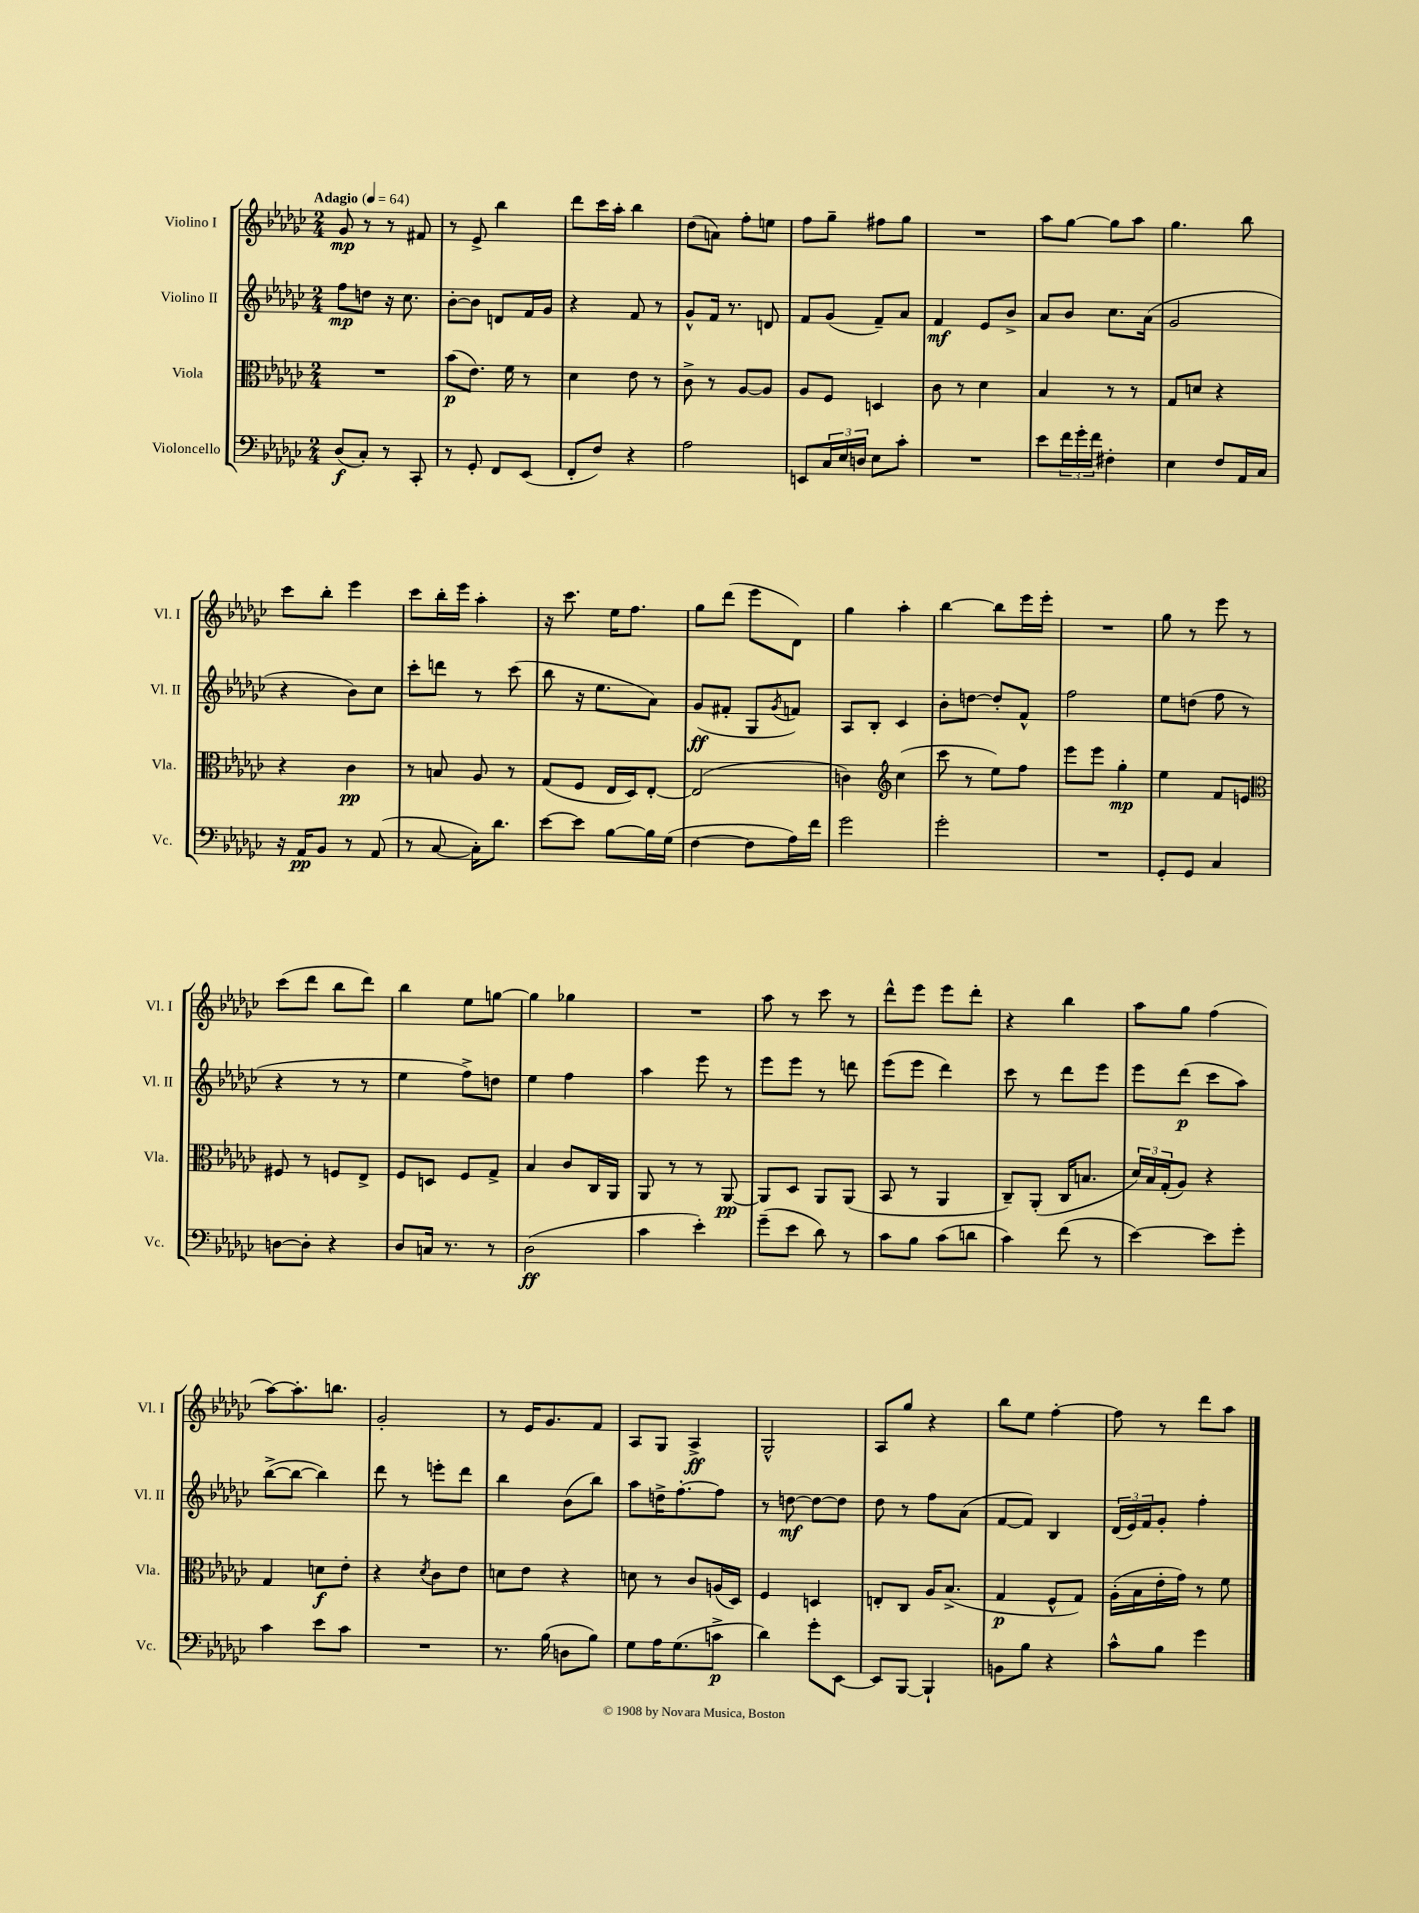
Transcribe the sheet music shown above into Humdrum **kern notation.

**kern	**dynam	**kern	**dynam	**kern	**dynam	**kern	**dynam
*part4	*part4	*part3	*part3	*part2	*part2	*part1	*part1
*staff4	*staff4	*staff3	*staff3	*staff2	*staff2	*staff1	*staff1
*I"Violoncello	*	*I"Viola	*	*I"Violino II	*	*I"Violino I	*
*I'Vc.	*	*I'Vla.	*	*I'Vl. II	*	*I'Vl. I	*
*clefF4	*	*clefC3	*	*clefG2	*	*clefG2	*
*k[b-e-a-d-g-c-]	*	*k[b-e-a-d-g-c-]	*	*k[b-e-a-d-g-c-]	*	*k[b-e-a-d-g-c-]	*
*M2/4	*	*M2/4	*	*M2/4	*	*M2/4	*
*MM64	*	*MM64	*	*MM64	*	*MM64	*
=1	=1	=1	=1	=1	=1	=1	=1
!	!	!	!	!	!	!LO:TX:a:B:t=Adagio	!
(8D-/L	f	2r	.	8ff\L	mp	8g-/	mp
8C-'/J)	.	.	.	8ddn\J	.	8r	.
8r	.	.	.	16r	.	8r	.
.	.	.	.	8.cc-\	.	.	.
8CC-'/	.	.	.	.	.	8f#X/	.
=2	=2	=2	=2	=2	=2	=2	=2
8r	.	(8b-\L	p	[8b-'\L	.	8r	.
8GG-'/	.	8.e-\J)	.	8b-\J]	.	8e-^/	.
8FF/L	.	.	.	8dn/L	.	4bb-\	.
.	.	16f\	.	.	.	.	.
(8EE-/J	.	8r	.	16f/L	.	.	.
.	.	.	.	16g-/JJ	.	.	.
=3	=3	=3	=3	=3	=3	=3	=3
8FF'/L	.	4d-\	.	4r	.	8ddd-\L	.
8F/J)	.	.	.	.	.	16ccc-\L	.
.	.	.	.	.	.	16aa-'\JJ	.
4r	.	8e-\	.	8f/	.	4bb-\	.
.	.	8r	.	8r	.	.	.
=4	=4	=4	=4	=4	=4	=4	=4
2A-\	.	8c-^\	.	8g-^^/L	.	(8dd-\L	.
.	.	8r	.	16f/Jk	.	8an\J)	.
.	.	.	.	8.r	.	.	.
.	.	[8A-/L	.	.	.	8ff'\L	.
.	.	8A-/J]	.	8dn/	.	8een\J	.
=5	=5	=5	=5	=5	=5	=5	=5
8EEn/L	.	8A-/L	.	8f/L	.	8ff\L	.
24C-/L	.	8F/J	.	(8g-/J	.	8gg-~\J	.
24E-/	.	.	.	.	.	.	.
24Dn/JJ	.	.	.	.	.	.	.
8E-\L	.	4Dn/	.	8f~/L)	.	8ff#X\L	.
8c-'\J	.	.	.	8a-/J	.	8gg-\J	.
=6	=6	=6	=6	=6	=6	=6	=6
2r	.	8c-\	.	4f/	mf	2r	.
.	.	8r	.	.	.	.	.
.	.	4d-\	.	8e-/L	.	.	.
.	.	.	.	8b-^/J	.	.	.
=7	=7	=7	=7	=7	=7	=7	=7
8e-\L	.	4B-/	.	8a-/L	.	8aa-\L	.
24f\L	.	.	.	8b-/J	.	[8gg-\J	.
24g-'\	.	.	.	.	.	.	.
24f\JJ	.	.	.	.	.	.	.
4F#X'\	.	8r	.	8.cc-\L	.	8gg-\L]	.
.	.	8r	.	.	.	8aa-\J	.
.	.	.	.	(16a-\Jk	.	.	.
=8	=8	=8	=8	=8	=8	=8	=8
4E-\	.	8G-/L	.	2g-/	.	4.gg-\	.
.	.	8dn/J	.	.	.	.	.
8F/L	.	4r	.	.	.	.	.
16AA-/L	.	.	.	.	.	8bb-\	.
16C-/JJ	.	.	.	.	.	.	.
!!LO:LB:g=z
=9	=9	=9	=9	=9	=9	=9	=9
16r	.	4r	.	4r	.	8ccc-\L	.
16AA-/KL	pp	.	.	.	.	.	.
8BB-/J	.	.	.	.	.	8bb-'\J	.
8r	.	4c-\	pp	8b-\L)	.	4eee-\	.
(8AA-/	.	.	.	8cc-\J	.	.	.
=10	=10	=10	=10	=10	=10	=10	=10
8r	.	8r	.	8ccc-'\L	.	8ccc-\L	.
[8C-/	.	8Bn/	.	8dddn\J	.	16bb-'\L	.
.	.	.	.	.	.	16eee-\JJ	.
16C-'\KL])	.	8A-/	.	8r	.	4aa-'\	.
8.d-\J	.	.	.	.	.	.	.
.	.	8r	.	(8ccc-\	.	.	.
=11	=11	=11	=11	=11	=11	=11	=11
[8e-\L	.	(8G-/L	.	8bb-\	.	16r	.
.	.	.	.	.	.	8.ccc-\	.
8e-\J]	.	8F/J	.	16r	.	.	.
.	.	.	.	8.ee-\L	.	.	.
[8B-\L	.	16E-/LL	.	.	.	16ee-\KL	.
.	.	16D-/J)	.	.	.	8.ff\J	.
16B-\L]	.	[8E-'/J	.	8a-\J)	.	.	.
(16G-\JJ	.	.	.	.	.	.	.
=12	=12	=12	=12	=12	=12	=12	=12
[4F\	.	(2E-/]	.	(8g-/L	ff	8gg-\L	.
.	.	.	.	8f#X'/J	.	(8ddd-\J	.
8F\L]	.	.	.	8G-/L	.	8eee-\L	.
.	.	.	.	8qg-/	.	.	.
16A-\L)	.	.	.	8fn/J)	.	8d-\J)	.
16f\JJ	.	.	.	.	.	.	.
=13	=13	=13	=13	=13	=13	=13	=13
2g-\	.	4cn\)	.	8A-/L	.	4gg-\	.
.	.	.	.	8B-'/J	.	.	.
*	*	*clefG2	*	*	*	*	*
.	.	(4cc-\	.	4c-/	.	4aa-'\	.
=14	=14	=14	=14	=14	=14	=14	=14
2g-'\	.	8ccc-\	.	8b-'\L	.	[4bb-\	.
.	.	8r	.	[8ddn\J	.	.	.
.	.	8ee-\L)	.	8dd'/L]	.	8bb-\L]	.
.	.	8ff\J	.	8f^^/J	.	16eee-\L	.
.	.	.	.	.	.	16eee-'\JJ	.
=15	=15	=15	=15	=15	=15	=15	=15
2r	.	8eee-\L	.	2ff\	.	2r	.
.	.	8eee-\J	.	.	.	.	.
.	.	4gg-'\	mp	.	.	.	.
=16	=16	=16	=16	=16	=16	=16	=16
8GG-'/L	.	4ee-\	.	8ee-\L	.	8gg-\	.
8GG-/J	.	.	.	(8ddn\J	.	8r	.
4C-/	.	8f/L	.	8ff\	.	8eee-\	.
.	.	8en/J	.	8r	.	8r	.
!!LO:LB:g=z
=17	=17	=17	=17	=17	=17	=17	=17
*	*	*clefC3	*	*	*	*	*
[8Dn\L	.	8F#X/	.	4r	.	(8ccc-\L	.
8D'\J]	.	8r	.	.	.	8ddd-\J	.
4r	.	8Fn/L	.	8r	.	8bb-\L	.
.	.	8E-^/J	.	8r	.	8ddd-\J)	.
=18	=18	=18	=18	=18	=18	=18	=18
8D-/L	.	8F/L	.	4ee-\	.	4bb-\	.
16Cn/Jk	.	8Dn/J	.	.	.	.	.
8.r	.	.	.	.	.	.	.
.	.	8F/L	.	8ff^\L)	.	8ee-\L	.
8r	.	8G-^/J	.	8ddn\J	.	[8ggn\J	.
=19	=19	=19	=19	=19	=19	=19	=19
(2D-\	ff	4B-/	.	4ee-\	.	4gg\]	.
.	.	8c-/L	.	4ff\	.	4gg-X\	.
.	.	16C-/L	.	.	.	.	.
.	.	16AA-/JJ	.	.	.	.	.
=20	=20	=20	=20	=20	=20	=20	=20
4c-\	.	8AA-/	.	4aa-\	.	2r	.
.	.	8r	.	.	.	.	.
4e-'\)	.	8r	.	8eee-\	.	.	.
.	.	[8AA-/	pp	8r	.	.	.
=21	=21	=21	=21	=21	=21	=21	=21
(8g-~\L	.	8AA-/L]	.	8eee-\L	.	8aa-\	.
8e-\J	.	8D-/J	.	8eee-\J	.	8r	.
8d-\)	.	8AA-/L	.	8r	.	8ccc-\	.
8r	.	(8AA-/J	.	8dddn\	.	8r	.
=22	=22	=22	=22	=22	=22	=22	=22
8c-\L	.	8BB-/	.	(8eee-\L	.	8ddd-^^\L	.
8B-\J	.	8r	.	8eee-\J	.	8eee-\J	.
(8c-\L	.	4AA-/	.	4ddd-\)	.	8eee-\L	.
8dn\J	.	.	.	.	.	8ddd-'\J	.
=23	=23	=23	=23	=23	=23	=23	=23
4c-\)	.	8C-~/L)	.	8ccc-\	.	4r	.
.	.	(8AA-'/J	.	8r	.	.	.
(8f\	.	16C-/KL	.	8ddd-\L	.	4bb-\	.
.	.	8.Bn/J	.	.	.	.	.
8r	.	.	.	8eee-\J	.	.	.
=24	=24	=24	=24	=24	=24	=24	=24
[4e-\)	.	24d-/LL)	.	8eee-\L	.	8aa-\L	.
.	.	24B-/	.	.	.	.	.
.	.	(24G-'/J	.	.	.	.	.
.	.	8A-/J)	.	(8ddd-\J	p	8gg-\J	.
8e-\L]	.	4r	.	8ccc-\L	.	(4ff\	.
8g-'\J	.	.	.	8aa-\J)	.	.	.
!!LO:LB:g=z
=25	=25	=25	=25	=25	=25	=25	=25
4c-\	.	4G-/	.	([8bb-^\L	.	[8aa-\L)	.
.	.	.	.	8bb-\J_	.	8.aa-'\]	.
8e-\L	.	8dn\L	f	4bb-\])	.	.	.
.	.	.	.	.	.	8.bbn\J	.
8c-\J	.	8e-'\J	.	.	.	.	.
=26	=26	=26	=26	=26	=26	=26	=26
2r	.	4r	.	8ddd-\	.	2g-'/	.
.	.	.	.	8r	.	.	.
.	.	8qd-/	.	.	.	.	.
.	.	8c-\L	.	8eeen'\L	.	.	.
.	.	8e-\J	.	8ddd-\J	.	.	.
=27	=27	=27	=27	=27	=27	=27	=27
8.r	.	8dn\L	.	4bb-\	.	8r	.
.	.	8e-\J	.	.	.	16e-/KL	.
(16B-\	.	.	.	.	.	8.g-/	.
8Dn\L	.	4r	.	(8b-\L	.	.	.
8B-\J)	.	.	.	8bb-\J)	.	8f/J	.
=28	=28	=28	=28	=28	=28	=28	=28
8G-\L	.	8dn\	.	8aa-\L	.	8A-/L	.
16A-\K	.	8r	.	16ddn^\K	.	8G-/J	.
(8.G-\	.	.	.	[8.ff'\	.	.	.
.	.	8c-/L	.	.	.	4A-^/	ff
8cn^\J	p	(16An/L	.	8ff\J]	.	.	.
.	.	16D-/JJ)	.	.	.	.	.
=29	=29	=29	=29	=29	=29	=29	=29
4d-\)	.	4F/	.	8r	.	2G-^^/	.
.	.	.	.	[8ddn\	mf	.	.
8g-'\L	.	4Dn/	.	8dd\L_	.	.	.
[8EE-\J	.	.	.	8dd\J]	.	.	.
=30	=30	=30	=30	=30	=30	=30	=30
8EE-/L]	.	8En'/L	.	8dd-\	.	8A-/L	.
[8BBB-/J	.	8C-/J	.	8r	.	8gg-/J	.
4BBB-`/]	.	16A-/KL	.	8ff\L	.	4r	.
.	.	(8.B-^/J	.	.	.	.	.
.	.	.	.	(8a-\J	.	.	.
=31	=31	=31	=31	=31	=31	=31	=31
8BBn\L	.	4G-/	p	[8f/L	.	8bb-\L	.
8B-\J	.	.	.	8f/J])	.	8ee-\J	.
4r	.	8F^^/L	.	4B-/	.	[4ff'\	.
.	.	8G-/J)	.	.	.	.	.
=32	=32	=32	=32	=32	=32	=32	=32
8c-^^\L	.	(16A-'\LL	.	(24d-/LL	.	8ff\]	.
.	.	.	.	24e-/)	.	.	.
.	.	16B-\	.	.	.	.	.
.	.	.	.	24f/J	.	.	.
8B-\J	.	16e-'\	.	8g-'/J	.	8r	.
.	.	16g-\JJ)	.	.	.	.	.
4g-\	.	8r	.	4ff'\	.	8ddd-\L	.
.	.	8f\	.	.	.	8aa-\J	.
==	==	==	==	==	==	==	==
*-	*-	*-	*-	*-	*-	*-	*-
